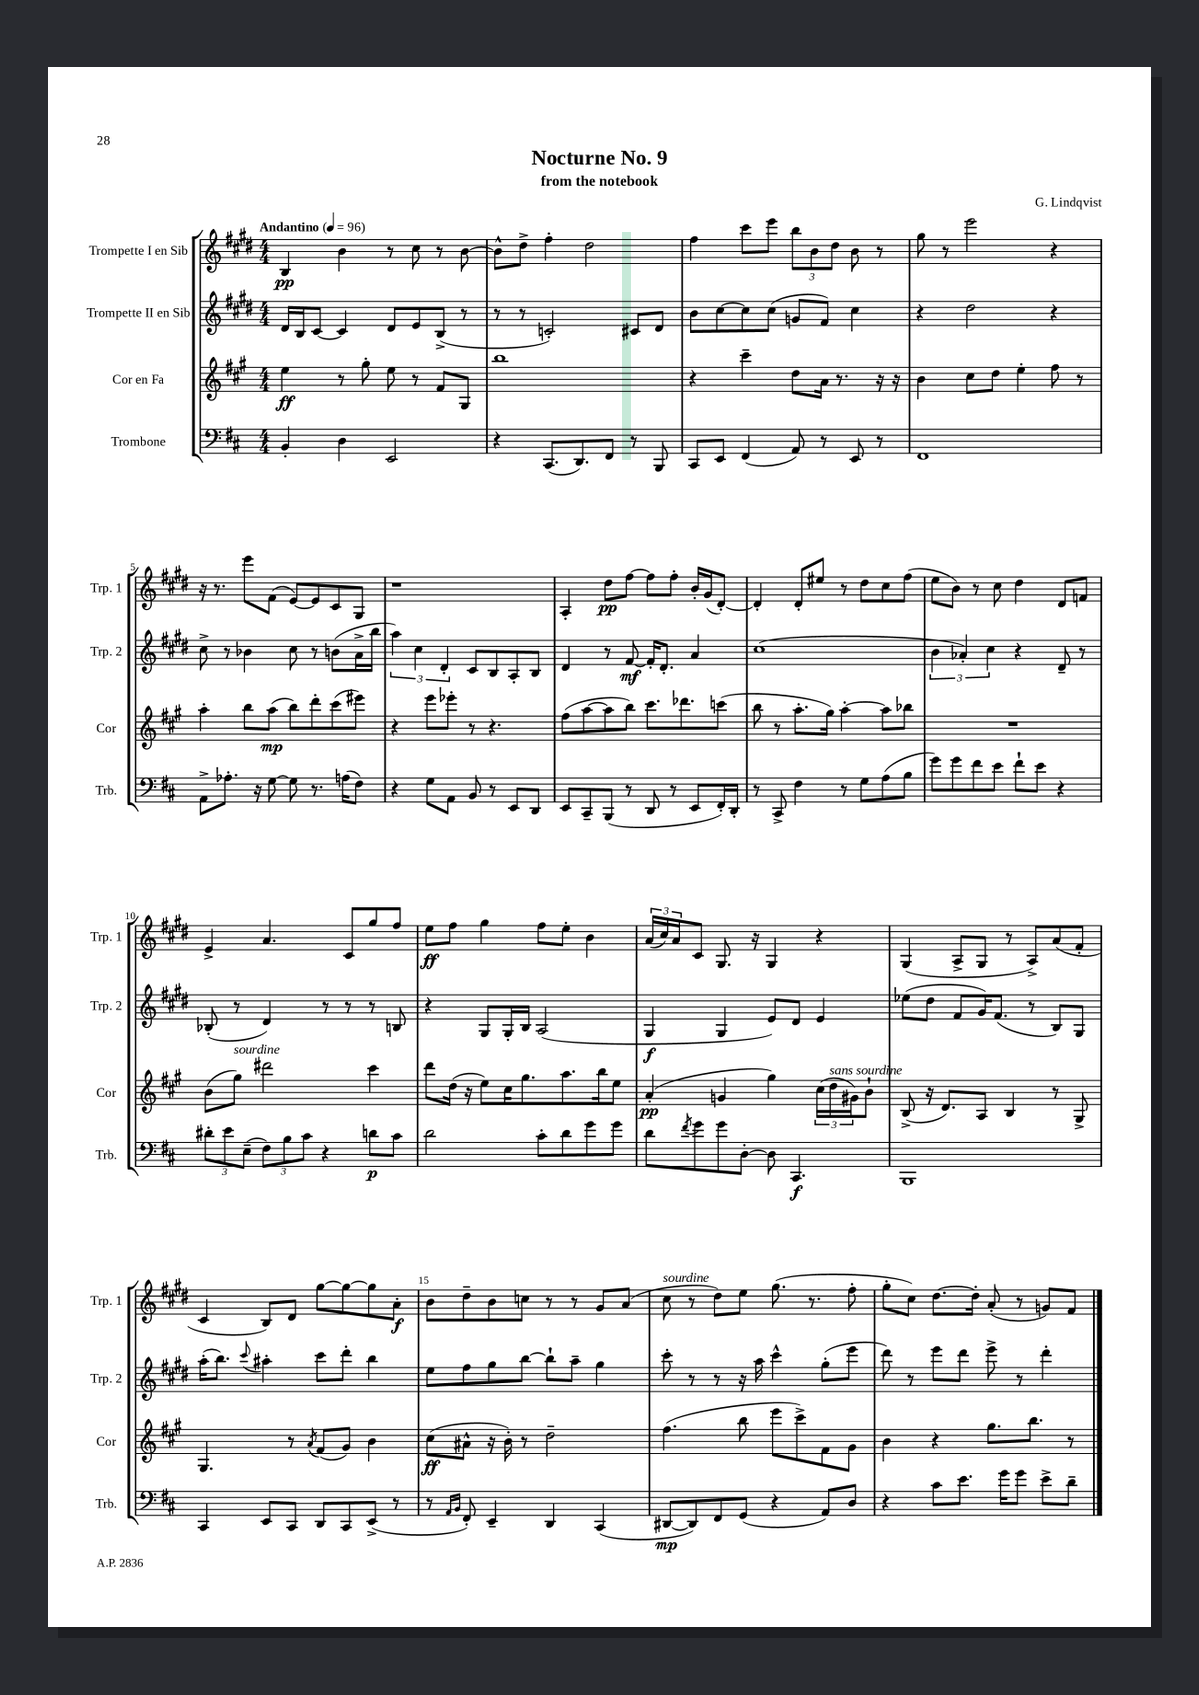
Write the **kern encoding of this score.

**kern	**dynam	**kern	**dynam	**kern	**dynam	**kern	**dynam
*part4	*part4	*part3	*part3	*part2	*part2	*part1	*part1
*staff4	*staff4	*staff3	*staff3	*staff2	*staff2	*staff1	*staff1
*I"Trombone	*	*I"Cor en Fa	*	*I"Trompette II en Sib	*	*I"Trompette I en Sib	*
*I'Trb.	*	*I'Cor	*	*I'Trp. 2	*	*I'Trp. 1	*
*clefF4	*	*clefG2	*	*clefG2	*	*clefG2	*
*k[f#c#]	*	*k[f#c#g#]	*	*k[f#c#g#d#]	*	*k[f#c#g#d#]	*
*M4/4	*	*M4/4	*	*M4/4	*	*M4/4	*
*MM96	*	*MM96	*	*MM96	*	*MM96	*
=1	=1	=1	=1	=1	=1	=1	=1
!	!	!	!	!	!	!LO:TX:a:B:t=Andantino	!
4BB'/	.	4ee\	ff	16d#/LL	.	4B/	pp
.	.	.	.	16B/J	.	.	.
.	.	.	.	[8c#/J	.	.	.
4D\	.	8r	.	4c#/]	.	4b\	.
.	.	8gg#'\	.	.	.	.	.
2EE/	.	8ee\	.	8d#/L	.	8r	.
.	.	8r	.	8e/	.	8cc#\	.
.	.	8f#/L	.	(8B^/J	.	8r	.
.	.	8G#/J	.	8r	.	[8b\	.
=2	=2	=2	=2	=2	=2	=2	=2
4r	.	1bb	.	8r	.	8b^^\L]	.
.	.	.	.	8r	.	8dd#^\J	.
(8.CC#/L	.	.	.	2cn'/)	.	4ff#'\	.
8.DD/)	.	.	.	.	.	.	.
.	.	.	.	.	.	2dd#\	.
8FF#/J	.	.	.	.	.	.	.
8r	.	.	.	8c#X/L	.	.	.
8BBB/	.	.	.	8d#/J	.	.	.
=3	=3	=3	=3	=3	=3	=3	=3
8CC#/L	.	4r	.	8b\L	.	4ff#\	.
8EE/J	.	.	.	[8cc#\	.	.	.
(4FF#/	.	4ccc#~\	.	8cc#\]	.	8ccc#\L	.
.	.	.	.	(8cc#\J	.	8eee\J	.
8AA/)	.	8dd\L	.	8gn/L	.	12bb\L	.
.	.	.	.	.	.	12b\	.
8r	.	16a\Jk	.	8f#/J)	.	.	.
.	.	.	.	.	.	12dd#\J	.
.	.	8.r	.	.	.	.	.
8EE/	.	.	.	4cc#\	.	8b\	.
8r	.	16r	.	.	.	8r	.
.	.	16r	.	.	.	.	.
=4	=4	=4	=4	=4	=4	=4	=4
1FF#	.	4b\	.	4r	.	8gg#\	.
.	.	.	.	.	.	8r	.
.	.	8cc#\L	.	2dd#\	.	2eee\	.
.	.	8dd\J	.	.	.	.	.
.	.	4ee'\	.	.	.	.	.
.	.	8ff#\	.	4r	.	4r	.
.	.	8r	.	.	.	.	.
!!LO:LB:g=z
=5	=5	=5	=5	=5	=5	=5	=5
8AA^\L	.	4aa'\	.	8cc#^\	.	16r	.
.	.	.	.	.	.	8.r	.
8.A-X'\J	.	.	.	8r	.	.	.
.	.	8bb\L	.	4b-X\	.	8eee\L	.
16r	.	.	.	.	.	.	.
[8G\	.	(8aa\J	mp	.	.	(8f#\J	.
8G\]	.	8bb\L)	.	8cc#\	.	[8e/L)	.
8.r	.	8ddd'\	.	8r	.	8e/]	.
.	.	(8ccc#\	.	(8bn\L	.	8c#/	.
(16An\KL	.	.	.	.	.	.	.
8F#\J)	.	8eee#X\J)	.	16a^\L	.	8G#/J	.
.	.	.	.	16bb\JJ	.	.	.
=6	=6	=6	=6	=6	=6	=6	=6
4r	.	4r	.	6aa\)	.	1r	.
.	.	.	.	6cc#\	.	.	.
8G\L	.	8eee\L	.	.	.	.	.
.	.	.	.	6d#'/	.	.	.
8AA\J	.	8eee-X'\J	.	.	.	.	.
8BB/	.	8r	.	8c#/L	.	.	.
8r	.	4.r	.	8B/	.	.	.
8EE/L	.	.	.	8A'/	.	.	.
8DD/J	.	.	.	8B/J	.	.	.
=7	=7	=7	=7	=7	=7	=7	=7
8EE/L	.	(8ff#\L	.	4d#/	.	4A'/	.
8CC#~/	.	[8aa\	.	.	.	.	.
(8BBB/J	.	8aa\]	.	8r	.	8dd#\L	pp
8r	.	8bb\J)	.	[8f#/	mf	[8ff#\J	.
8DD/	.	8.ccc#\L	.	16f#'/KL]	.	8ff#\L]	.
.	.	.	.	8.d#'/J	.	.	.
8r	.	.	.	.	.	8ff#'\J	.
.	.	8.ddd-X\	.	.	.	.	.
8EE/L	.	.	.	4a/	.	16b'/LL	.
.	.	.	.	.	.	(16g#/J	.
16FF#'/L)	.	(8cccn\J	.	.	.	[8d#'/J)	.
16DD'/JJ	.	.	.	.	.	.	.
=8	=8	=8	=8	=8	=8	=8	=8
8r	.	8bb\	.	(1cc#	.	4d#'/]	.
8CC#^/	.	8r	.	.	.	.	.
4F#\	.	8.aa'\L	.	.	.	8d#'/L	.
.	.	.	.	.	.	8ee#X/J	.
.	.	16gg#\Jk)	.	.	.	.	.
8r	.	[4aa'\	.	.	.	8r	.
8G\L	.	.	.	.	.	8dd#\L	.
(8A\	.	8aa\L]	.	.	.	8cc#\	.
8B\J	.	8bb-X\J	.	.	.	(8ff#\J	.
=9	=9	=9	=9	=9	=9	=9	=9
8g\L)	.	1r	.	6b\	.	8ee\L	.
8g\	.	.	.	.	.	8b\J)	.
.	.	.	.	6a-X'/)	.	.	.
8f#\	.	.	.	.	.	8r	.
.	.	.	.	6cc#\	.	.	.
8e\J	.	.	.	.	.	8cc#\	.
8f#`\L	.	.	.	4r	.	4dd#\	.
8e\J	.	.	.	.	.	.	.
4r	.	.	.	8d#~/	.	8d#/L	.
.	.	.	.	8r	.	8fn/J	.
!!LO:LB:g=z
=10	=10	=10	=10	=10	=10	=10	=10
12d#X'\L	.	(8b\L	.	(8B-X'/	.	4e^/	.
12e\	.	.	.	.	.	.	.
!	!	!LO:TX:a:i:t=sourdine	!	!	!	!	!
.	.	8gg#\J)	.	8r	.	.	.
(12E~\J	.	.	.	.	.	.	.
12F#\L)	.	2ddd#X\	.	4d#/)	.	4.a/	.
12B\	.	.	.	.	.	.	.
12c#\J	.	.	.	.	.	.	.
4r	.	.	.	8r	.	.	.
.	.	.	.	8r	.	8c#/L	.
8dn\L	p	4ccc#\	.	8r	.	8gg#/	.
8c#\J	.	.	.	8Bn/	.	8ff#/J	.
=11	=11	=11	=11	=11	=11	=11	=11
2d\	.	8ddd\L	.	4r	.	8ee\L	ff
.	.	(16dd\Jk	.	.	.	8ff#\J	.
.	.	16r	.	.	.	.	.
.	.	8ee\L)	.	8G#/L	.	4gg#\	.
.	.	16cc#\K	.	16G#'/L	.	.	.
.	.	8.gg#\	.	16B/JJ	.	.	.
8c#'\L	.	.	.	(2A/	.	8ff#\L	.
8d\	.	8.aa\	.	.	.	8ee'\J	.
8g\	.	.	.	.	.	4b\	.
.	.	16bb\k	.	.	.	.	.
8g\J	.	8ee\J	.	.	.	.	.
=12	=12	=12	=12	=12	=12	=12	=12
8d\L	.	(4a'/	pp	4G#/	f	(24a/LL	.
.	.	.	.	.	.	24cc#/)	.
.	.	.	.	.	.	24a/J	.
8qf#/	.	.	.	.	.	.	.
8g\	.	.	.	.	.	8c#/J	.
8g\	.	4gn/	.	4G#/	.	8.G#/	.
[8D'\J	.	.	.	.	.	.	.
.	.	.	.	.	.	16r	.
8D\]	.	4gg#\)	.	8e/L)	.	4G#/	.
4.CC#/	f	.	.	8d#/J	.	.	.
.	.	(24cc#\LL	.	4e/	.	4r	.
!	!	!LO:TX:a:i:t=sans sourdine	!	!	!	!	!
.	.	24dd\	.	.	.	.	.
.	.	24g#X\J)	.	.	.	.	.
.	.	8b`\J	.	.	.	.	.
=13	=13	=13	=13	=13	=13	=13	=13
1BBB	.	(8B^/	.	(8ee-X\L	.	(4G#/	.
.	.	16r	.	8dd#\J	.	.	.
.	.	8.d/L)	.	.	.	.	.
.	.	.	.	8f#/L	.	8A^/L	.
.	.	8A/J	.	16g#/K)	.	8G#/J	.
.	.	.	.	(8.f#/J	.	.	.
.	.	4B/	.	.	.	8r	.
.	.	.	.	8r	.	8A^/L)	.
.	.	8r	.	8B/L)	.	(8a/	.
.	.	8G#^/	.	8G#/J	.	8f#'/J	.
!!LO:LB:g=z
=14	=14	=14	=14	=14	=14	=14	=14
4CC#/	.	4.G#/	.	(16aa'\KL	.	4c#/	.
.	.	.	.	8.bb\J)	.	.	.
.	.	.	.	8qqccc#/	.	.	.
8EE/L	.	.	.	4aa#X'\	.	8B/L)	.
8CC#/J	.	8r	.	.	.	8d#/J	.
.	.	8qa/	.	.	.	.	.
8DD/L	.	(8f#/L	.	8ccc#\L	.	[8gg#\L	.
8CC#/	.	8g#/J)	.	8ddd#'\J	.	8gg#\_	.
(8EE^/J	.	4b\	.	4bb\	.	8gg#\]	.
8r	.	.	.	.	.	8a'\J	f
=15	=15	=15	=15	=15	=15	=15	=15
8r	.	(8cc#\L	ff	8ee\L	.	8b\L	.
16qqAA/LL	.	.	.	.	.	.	.
16qqBB/JJ	.	.	.	.	.	.	.
8FF#'/)	.	8a#X^^\J	.	8ff#\	.	8dd#~\	.
4EE~/	.	16r	.	8gg#\	.	8b\	.
.	.	16b'\)	.	.	.	.	.
.	.	8r	.	[8bb\J	.	8ccn\J	.
4DD/	.	2dd~\	.	8bb`\L]	.	8r	.
.	.	.	.	8aa~\J	.	8r	.
(4CC#/	.	.	.	4gg#\	.	8g#/L	.
.	.	.	.	.	.	(8a/J	.
=16	=16	=16	=16	=16	=16	=16	=16
!	!	!	!	!	!	!LO:TX:a:i:t=sourdine	!
[8DD#X/L	mp	(4.ff#\	.	8ccc#'\	.	8cc#\	.
8DD#/])	.	.	.	8r	.	8r	.
8FF#/	.	.	.	8r	.	8dd#\L)	.
(8GG/J	.	8bb\	.	16r	.	8ee\J	.
.	.	.	.	16aa\	.	.	.
4r	.	8eee\L	.	4ccc#^^\	.	(8.gg#\	.
.	.	8ccc#^\)	.	.	.	.	.
.	.	.	.	.	.	8.r	.
8AA/L)	.	8f#\	.	(8gg#'\L	.	.	.
8D/J	.	8g#\J	.	8eee\J	.	8ff#'\	.
=17	=17	=17	=17	=17	=17	=17	=17
4r	.	4b\	.	8ddd#\)	.	8gg#'\L	.
.	.	.	.	8r	.	8cc#\J)	.
8c#\L	.	4r	.	8eee\L	.	[8.dd#\L	.
8.e\J	.	.	.	8ddd#\J	.	.	.
.	.	.	.	.	.	16dd#'\Jk]	.
.	.	8.gg#\L	.	8eee^\	.	(8a'/	.
16g\KL	.	.	.	.	.	.	.
8g\J	.	.	.	8r	.	8r	.
.	.	8.bb\J	.	.	.	.	.
8e^\L	.	.	.	4ddd#'\	.	8gn/L)	.
8d~\J	.	8r	.	.	.	8f#/J	.
==	==	==	==	==	==	==	==
*-	*-	*-	*-	*-	*-	*-	*-
